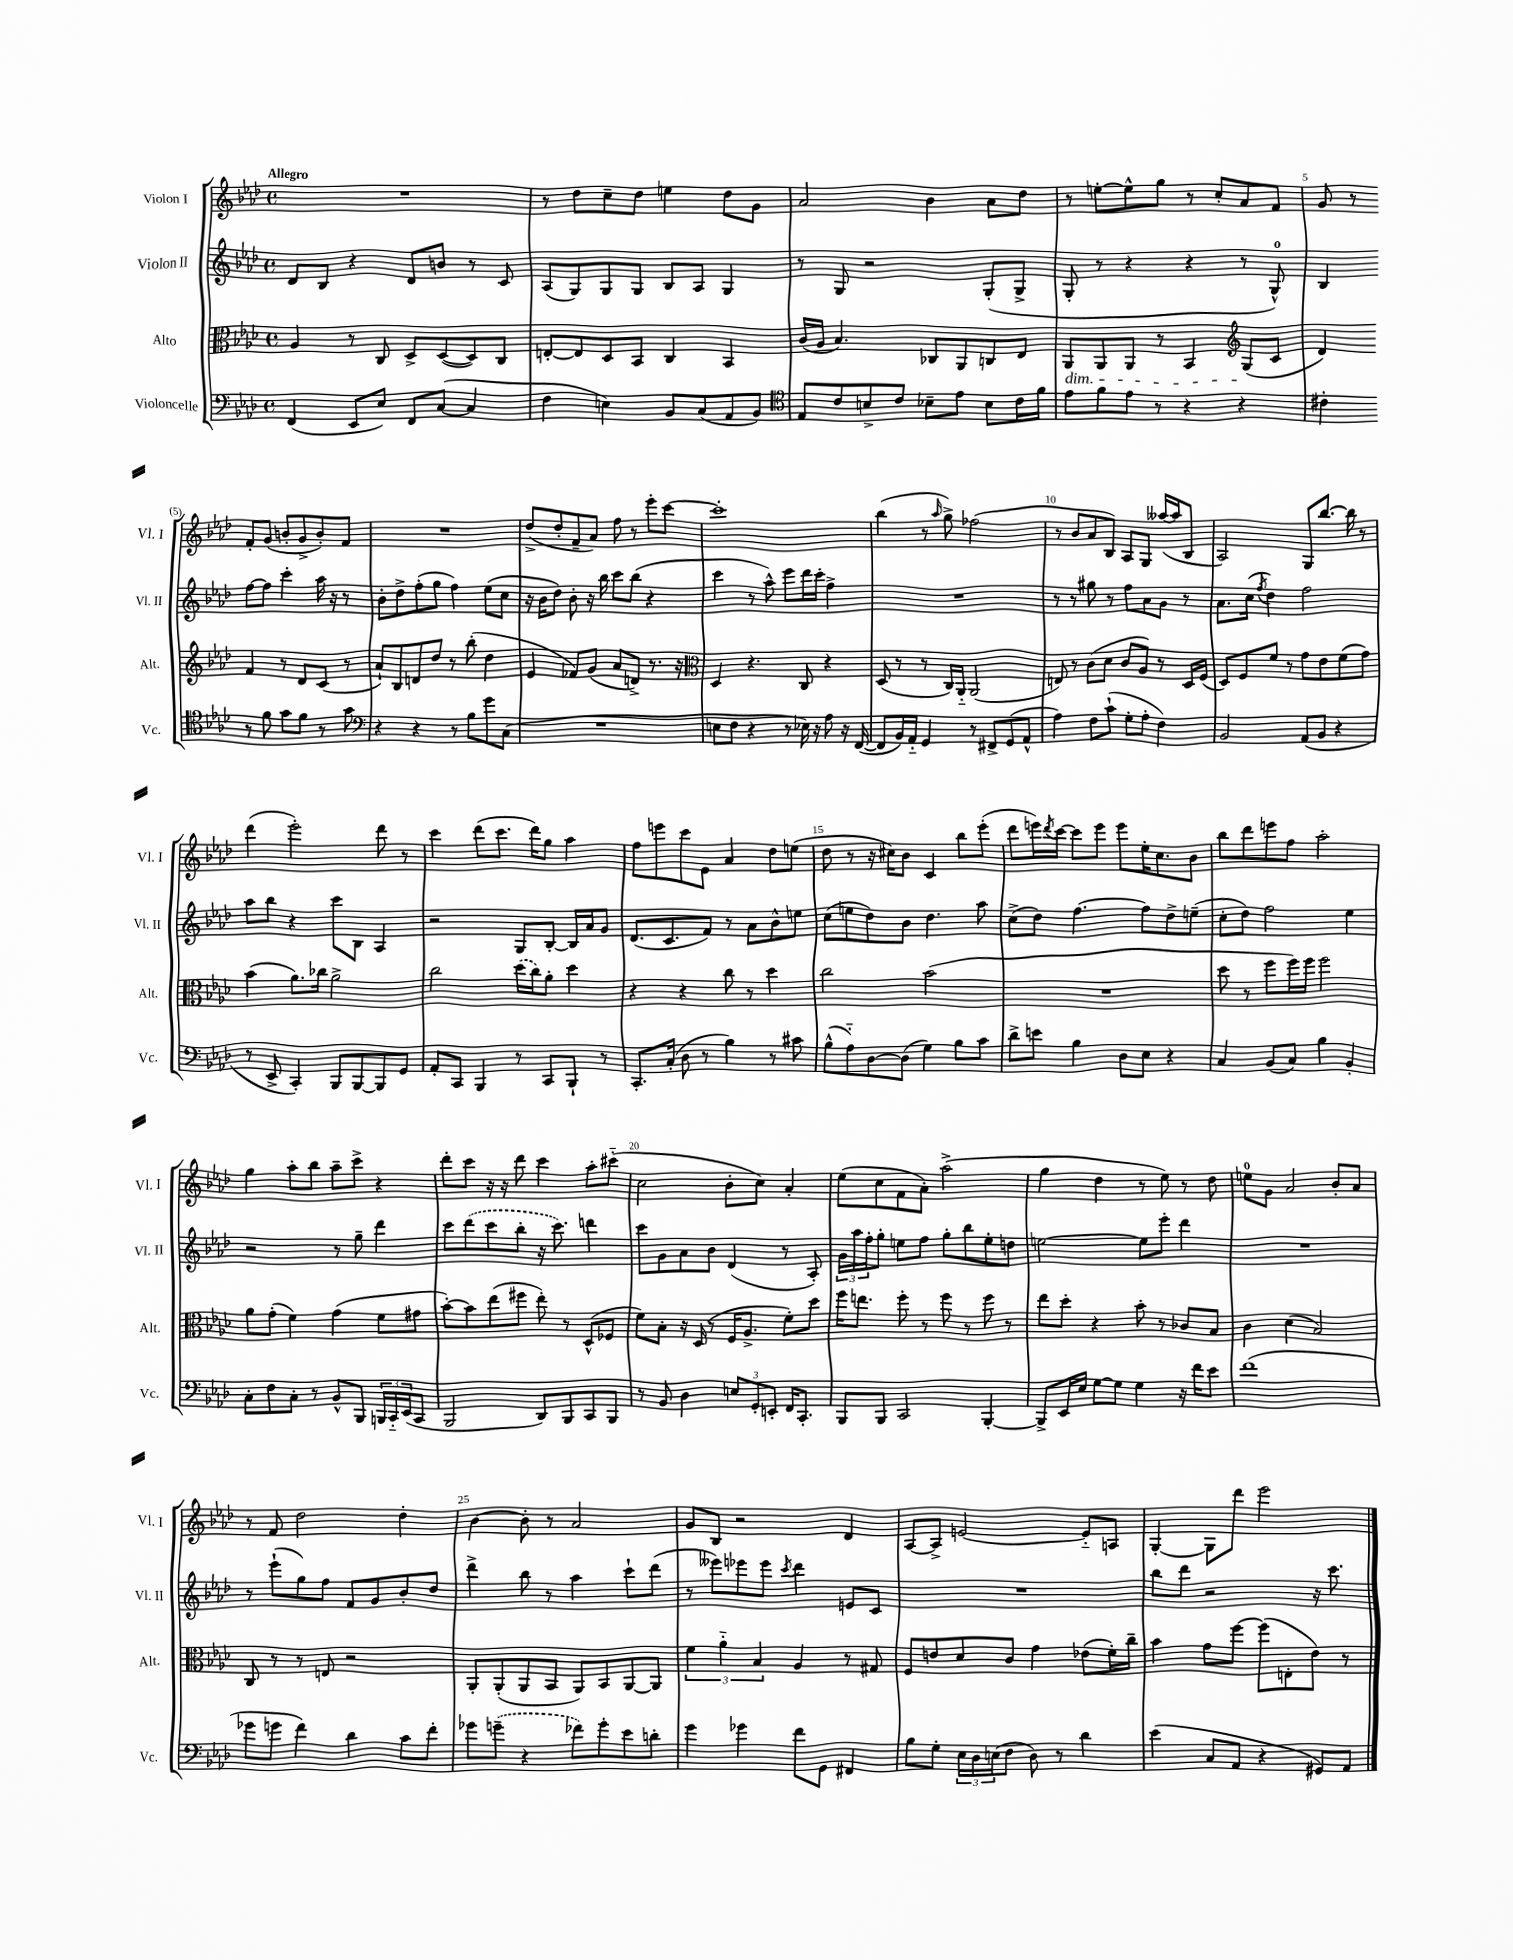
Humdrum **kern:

**kern	**kern	**kern	**kern
*part4	*part3	*part2	*part1
*staff4	*staff3	*staff2	*staff1
*I"Violoncelle	*I"Alto	*I"Violon II	*I"Violon I
*I'Vc.	*I'Alt.	*I'Vl. II	*I'Vl. I
*clefF4	*clefC3	*clefG2	*clefG2
*k[b-e-a-d-]	*k[b-e-a-d-]	*k[b-e-a-d-]	*k[b-e-a-d-]
*M4/4	*M4/4	*M4/4	*M4/4
*met(c)	*met(c)	*met(c)	*met(c)
=1	=1	=1	=1
!	!	!	!LO:TX:a:B:t=Allegro
(4FF/	4A-/	8d-/L	1r
.	.	8B-/J	.
8EE-/L	8r	4r	.
8E-/J)	8C/	.	.
8FF/L	8D-^/L	8d-/L	.
([8C/J	([8D-/	8bn/J	.
4C/]	8D-/])	8r	.
.	8C/J	8c/	.
=2	=2	=2	=2
4F\	[8En'/L	(8A-/L	8r
.	8E/]	8G/)	8dd-\L
4En\)	8D-/	8G/	8cc~\
.	8BB-/J	8G/J	8dd-\J
8BB-/L	4C/	8B-/L	4een\
(8C/	.	8A-/J	.
8AA-/	4BB-/	4G/	8dd-\L
8BB-/J)	.	.	8g\J
=3	=3	=3	=3
*clefC4	*	*	*
8E-/L	(16c/LL	8r	2a-/
.	16A-/JJ	.	.
8c/	4.B-/)	8G/	.
8Bn^/	.	2r	.
8c/J	.	.	.
8B-X~\L	8C-X/L	.	4b-\
8e-\J	8AA-/	.	.
8B-\L	8Cn/	(8G'/L	8a-\L
16c\L	8E-/J	8G^/J	8dd-\J
16f\JJ	.	.	.
=4	=4	=4	=4
!	!LO:TX:b:i:t=dim.	!	!
8e-\L	8AA-/L	8G'/	8r
8f\	8AA-/	8r	[8een'\L
8e-\J	8AA-/J	4r	8ee^^\]
8r	8r	.	8gg\J
4r	4BB-/	4r	8r
.	.	.	8cc'/L
*	*clefG2	*	*
4r	(8G/L	8r	8a-/
.	8c/J	8G^^/)	8f/J
=5	=5	=5	=5
4c#X'\	4d-/)	4B-/	8g/
.	.	.	8r
8r	4f/	[8ff\L	8f'/L
8f\	.	8ff\J]	(8g/J
8g\L	8r	4ccc'\	8bn'/L
8f\J	8d-/L	.	8g^/
8r	(8c/J	16aa-\	8b'/)
.	.	16r	.
8g\	8r	8r	8f/J
!!LO:LB:g=z
=6	=6	=6	=6
*clefF4	*	*	*
4r	8a-`/L)	8b-'\L	1r
.	8B-/	8dd-^\	.
4r	8dn/	(8ff'\	.
.	8dd-/J	8gg\J	.
8r	8r	4ff\)	.
8B-\L	(8bb-'\	.	.
8g\	4dd-\	(8ee-\L	.
(8C\J	.	8cc\J	.
=7	=7	=7	=7
1r	4e-/	16r	(8dd-^/L
.	.	16b-\KL	.
.	.	8dd-\J)	8dd-'/
.	8f-X/L)	8b-'\	8f~/
.	(8g/J	16r	8a-/J)
.	.	16bb-\	.
.	8a-/L	8ccc\L	8ff\
.	8dn^/J)	(8bb-\J	8r
.	8.r	4r	8eee-'\L
.	.	.	[8ccc\J
.	16r	.	.
=8	=8	=8	=8
*	*clefC3	*	*
8En\L	4D-/	4ccc\	1ccc']
8F\J	.	.	.
4r	4.r	8r	.
.	.	8aa-^^\)	.
8r	.	8eee-\L	.
16E-X\)	8C/	16ddd-\L	.
16r	.	16ccc'\JJ	.
8A-\	4r	4ff^\	.
16r	.	.	.
([16FF/	.	.	.
=9	=9	=9	=9
8FF/L]	(8D-/	1r	(4bb-\
16BB-/L)	8r	.	.
16AA-/JJ	.	.	.
4GG/	8r	.	8r
.	.	.	16qqaa-/
.	16C/LL)	.	8gg^\)
.	16AA-/JJ	.	.
8r	(2AA-/	.	(2ff-X\
8FF#X^/L	.	.	.
(8GG/	.	.	.
8AA-^^/J	.	.	.
=10	=10	=10	=10
4A-\)	8En/)	8r	8r
.	8r	8r	8b-/L
8F\L	(8c\L	8gg#X\	8a-/
(8c`\J	8d-\J	8r	8B-/J)
8G'\L	8c/L	8ff\L	8A-/L
8A-'\J	8A-/J)	8a-\	8G/J
4F\)	8r	8g\J	([16aa--X/LL
.	.	.	16aa--/J]
.	16D-/LL	8r	8B-/J
.	(16F/JJ	.	.
=11	=11	=11	=11
2BB-/	8D-/L)	8.a-\L	2A-/)
.	8F/	.	.
.	.	(16cc\Jk	.
.	.	8qff/	.
.	8f/J	4dd-\)	.
.	8r	.	.
(8AA-/L	8g\L	2ff\	8G/L
8BB-/J	8e-\	.	[8.bb-/J
4r	(8f\	.	.
.	.	.	16bb-\]
.	8g\J)	.	8r
!!LO:LB:g=z
=12	=12	=12	=12
8r	(4b-\	8aa-\L	(4ddd-\
8EE-^/	.	8bb-\J	.
4CC'/)	8.a-\L)	4r	2eee-'\)
.	16cc-X\Jk	.	.
8BBB-/L	2a-^\	8ccc\L	.
[8BBB-/	.	8B-\J	.
8BBB-/]	.	4A-/	8ddd-\
8GG/J	.	.	8r
=13	=13	=13	=13
8AA-'/L	2cc\	2r	4ccc\
8CC/J	.	.	.
4BBB-/	.	.	(8ddd-\L
.	.	.	8.ccc\J
8r	(16dd-\LL	8G/L	.
.	16cc\J)	.	16ddd-\KL)
8CC/L	8a-'\J	[8B-'/J	8gg\J
8BBB-`/J	4dd-\	16B-/LL]	4aa-\
.	.	16a-/J	.
8r	.	8g/J	.
=14	=14	=14	=14
8.CC'/L	4r	(8.d-/L	8ff\L
.	.	.	8eeen\
(16C'/Jk	.	8.c/	.
8D-\	4r	.	8ccc\
8r	.	8f/J)	8e-\J
4B-\)	8cc\	8r	4a-/
.	8r	8a-\L	.
8r	4dd-\	8b-^^\	8dd-\L
8c#X\	.	8een\J	(8een\J
=15	=15	=15	=15
(8B-^^\L	2cc\	(8cc\L	8dd-\
8A-\)	.	8een\	8r
[8D-\	.	8dd-\)	16r
.	.	.	16cc#X\KL)
(8D-\J]	.	8b-\J	8b-\J
4G\)	(2b-\	4.dd-\	4c/
8B-\L	.	.	8bb-\L
8c\J	.	8aa-\	(8eee-'\J
=16	=16	=16	=16
8d-^\L	1r	(8cc^\L	8ddd-\L
8en\J	.	8dd-\J)	16eeen\L)
.	.	.	8qddd-/
.	.	.	[16ccc\JJ
4B-\	.	[4.ff\	8ccc\L]
.	.	.	8eee\J
8D-\L	.	.	8eee\L
8E-\J	.	8ff\L]	16ee-'\K
.	.	.	8.cc\
4r	.	8dd-^\	.
.	.	(8een~\J	8b-\J
=17	=17	=17	=17
4C/	8dd-\	8cc'\L	8bb-\L
.	8r	8dd-\J)	8ddd-\
(8BB-/L	8ff\L	2ff\	8eeen\
8C/J)	16ff\L)	.	8ff\J
.	16ff\JJ	.	.
4B-\	2ff\	.	2aa-'\
4BB-'/	.	4ee-\	.
!!LO:LB:g=z
=18	=18	=18	=18
8C'\L	8a-\L	2r	4gg\
8F\	(8g'\J	.	.
8C'\J	4f\)	.	8aa-'\L
8r	.	.	8bb-\J
8BB-^^/L	(4g\	8r	8aa-~\L
8BBB-/J	.	8gg~\	8ccc^\J
24BBBn/LL	8f\L	4ddd-\	4r
24CC/	.	.	.
(24EE-/J	.	.	.
8CC/J	8g#X\J	.	.
=19	=19	=19	=19
2BBB-/	[8b-'\L)	8ccc\L	8ddd-'\L
.	8b-\]	(8ddd-\	8ccc\J
.	(8ee-\	8ccc\	16r
.	.	.	16r
.	8ff#X\J	8bb-'\J	8ddd-\
8DD-/L)	8ee-'\)	16r	4ccc\
.	.	8.ccc\)	.
8BBB-/	8r	.	.
8CC/	(8D-^^/L	4dddn\	8aa-'\L
8BBB-/J	8F-X/J	.	(8ccc#X\J
=20	=20	=20	=20
8r	8f\L)	8ccc\L	2cc\
8BB-/	8B-'\J	8g\	.
4D-\	16r	8a-\	.
.	(16D-/	.	.
.	8r	8b-\J	.
12En/L	16F/KL	(4d-/	8b-'\L
.	8.A-^/J	.	.
12GG'/	.	.	.
.	.	.	8cc\J)
12EEn'/J	.	.	.
16FF/KL	8f'\L)	8r	4a-'/
8.CC'/J	.	.	.
.	8dd-\J	8A-'/)	.
=21	=21	=21	=21
8BBB-/L	16ff\KL	24g\LL	(8ee-\L
.	.	24aa-\	.
.	8.een\J	.	.
.	.	24ff'\J	.
8BBB-/J	.	8gg'\J	8cc\
2CC/	8ff'\	8een\L	8f\
.	8r	8ff\J	8a-'\J)
.	8ff\	8gg'\L	(2aa-^\
.	8r	8bb-\	.
[4BBB-'/	8ff\	8ee'\	.
.	8r	8ddn\J	.
=22	=22	=22	=22
8BBB-^/L]	8ee-\L	[2een\	4gg\
16EE-/L	8dd-'\J	.	.
16E-/JJ	.	.	.
[8G\L	4r	.	4dd-\
8G\J]	.	.	.
4G\	8b-'\	8ee\L]	8r
.	8r	8eee-'\J	8ee-\)
16r	8c-X/L	4ddd-\	8r
16f\KL	.	.	.
8e-\J	8B-/J	.	8dd-\
=23	=23	=23	=23
(1f	4c\	1r	8een\L
.	.	.	8g\J
.	(4d-\	.	2a-/
.	2B-/)	.	.
.	.	.	8b-'/L
.	.	.	8a-/J
!!LO:LB:g=z
=24	=24	=24	=24
8g-X\L	8C/	8r	8r
8gn\J	8r	(8eee-`\L	8f/
4f\)	8r	8gg\)	2dd-\
.	8En/	8ff\J	.
4d-\	2r	8f/L	.
.	.	8g/	.
8c\L	.	8b-'/	4dd-'\
8f'\J	.	8dd-/J	.
=25	=25	=25	=25
8g-X\L	8AA-'/L	4ddd-^\	[4b-\
(8gn~\J	(8AA-'/	.	.
4r	8AA-/	8bb-\	8b-'\]
.	8BB-/J	8r	8r
8f-X\L)	8AA-/L)	4aa-\	2a-/
8g'\	8BB-/	.	.
8e-\	[8AA-/	8ccc`\L	.
8dn'\J	8AA-/J]	(8ddd-\J	.
=26	=26	=26	=26
4g\	6f\	8r	8g/L
.	.	8eee--X\L)	8B-/J
.	6a-\	.	.
4g-X\	.	8eee-X\	2r
.	6B-/	.	.
.	.	8eee-\J	.
.	.	8qccc/	.
8f\L	4A-/	4ddd-\	.
8GG\J	.	.	.
4FF#X/	8r	8en/L	4d-/
.	8G#X/	8c/J	.
=27	=27	=27	=27
8B-\L	8F/L	1r	[8A-/L
8G'\J	8en/	.	8A-^/J]
24E-\LL	8d-/	.	[2en/
24D-\	.	.	.
(24En\J	.	.	.
8F\J	8c/J	.	.
8D-\)	4g\	.	.
8r	.	.	.
4d-\	(8e-X\L	.	8e/L]
.	16f'\L)	.	8An/J
.	16cc~\JJ	.	.
=28	=28	=28	=28
(4e-\	4b-\	8bb-\L	[4G'/
.	.	8ddd-\J	.
8C/L	8g\L	2r	8G\L]
8AA-/J	[8ff\J	.	8ddd-\J
4r	(8ff\L]	.	2eee-\
.	8En'\	.	.
8GG#X/L)	8e-\J)	16r	.
.	.	8.ccc\	.
8AA-/J	8r	.	.
==	==	==	==
*-	*-	*-	*-
